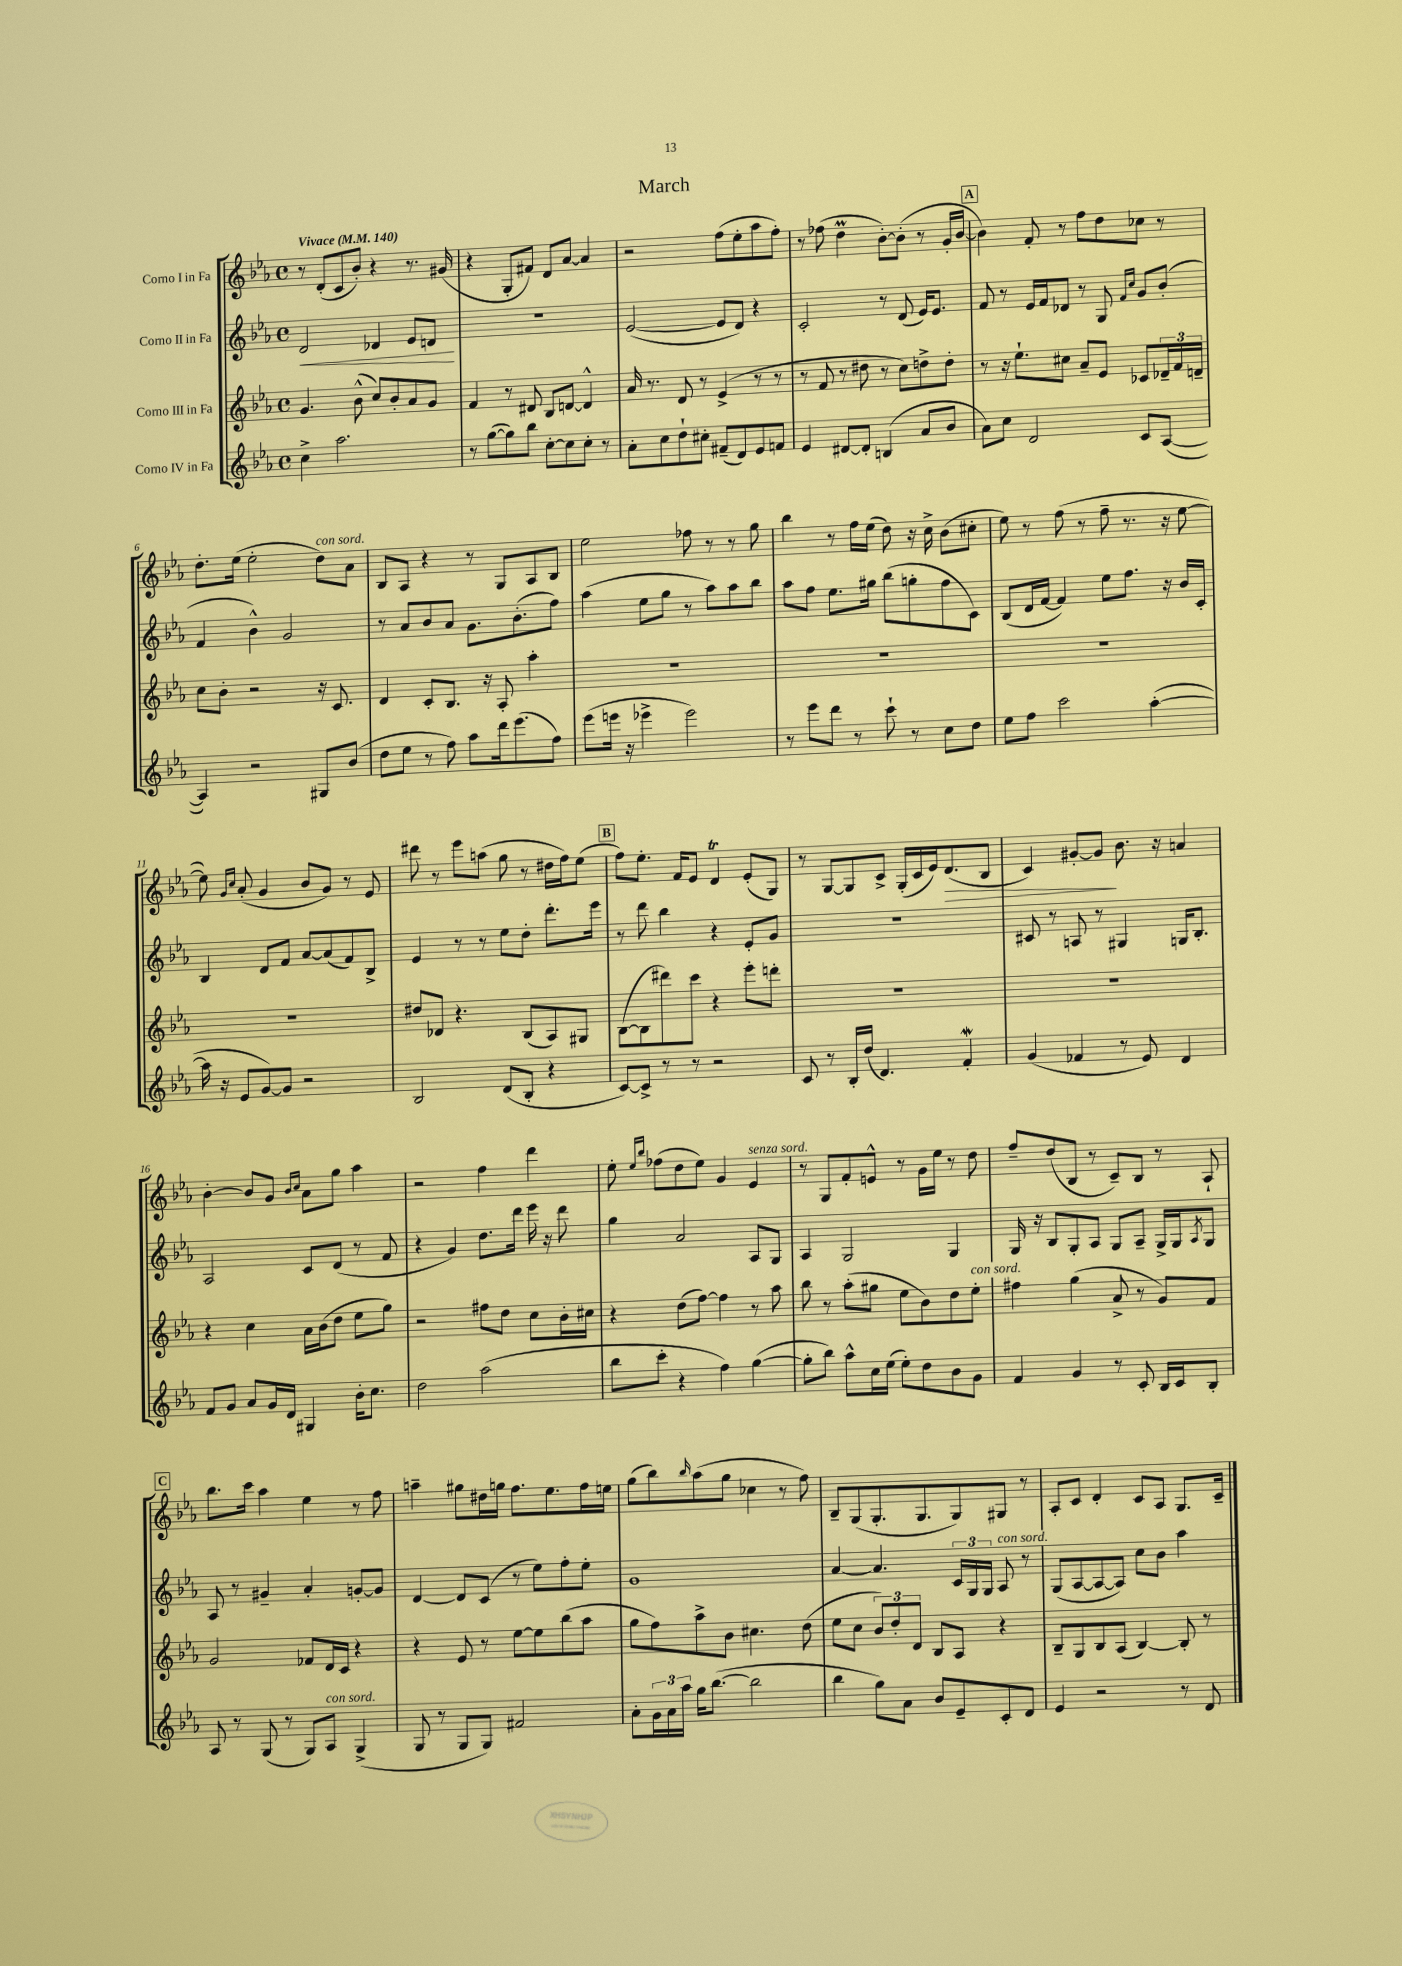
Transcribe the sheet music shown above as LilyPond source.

\header { title = "March" }
<<
\new StaffGroup <<
\new Staff = "s0" \with { instrumentName = "Corno I in Fa" } {
    \clef treble \key ees \major \defaultTimeSignature \time 4/4 \tempo "Vivace" 4 = 140
    r8 d'8-.( c'8 bes'8-.) r4 r8. gis'16( |
    r4 g8-. fis'8) d'8 aes'8~ aes'4 |
    r2 f''8( ees''8-. aes''8 f''8-.) |
    r8 fes''8( d''4\prall bes'8~-.) bes'8-.( r8 g'16-. bes'16~ |
    \mark \markup { \box "A" } bes'4) f'8-. r8 f''8 d''8 ces''8 r8 |
    d''8.-. ees''16( ees''2-. d''8^\markup { \italic "con sord." }) aes'8 |
    bes8 aes8 r4 r8 g8 aes8 bes8 |
    ees''2 fes''8 r8 r8 g''8 |
    bes''4 r8 f''16 ees''16( d''8) r16 c''16-> bes'8( cis''8-. |
    ees''8) r8 f''8( r8 f''8-- r8. r16 ees''8~ |
    ees''8) \grace { g'16 c''16 } aes'8-.( g'4 bes'8 g'8) r8 ees'8 |
    dis'''8 r8 ees'''8 a''8( g''8 r8 dis''16 f''16) ees''8( |
    \mark \markup { \box "B" } f''8) ees''8.-. f'16 ees'8 d'4\trill ees'8-.( g8) |
    r8 g8~ g8 c'8-> g16-.( c'16 ees'16) d'8.\>( bes8 |
    c'4) gis'8~-. gis'8\! bes'8. r16 a'4 |
    bes'4~-. bes'8 g'8 \grace { bes'16 c''16 } aes'8 g''8 aes''4 |
    r2 f''4 d'''4 |
    ees''8-. \grace { ees''16 bes''16 } fes''8( d''8 ees''8) g'4 ees'4^\markup { \italic "senza sord." } |
    r8 g8 f'8-. e'8-^ r8 g'16 ees''16 r8 d''8 |
    f''8-- d''8( bes8 r8 c'8--) bes8 r8 aes8-! |
    \mark \markup { \box "C" } bes''8. c'''16 aes''4 ees''4 r8 f''8 |
    a''4-- gis''8 dis''16 g''16 f''8. ees''8. f''16 e''16 |
    g''8( bes''8) \grace { bes''16 } aes''8( g''8 ces''4 r8 f''8) |
    bes8-- g8( g8.-. g8. g8) gis8 r8 |
    aes8-. c'8 d'4-. c'8 aes8 g8. c'16-- \bar "|." |
}
\new Staff = "s1" \with { instrumentName = "Corno II in Fa" } {
    \clef treble \key ees \major \defaultTimeSignature \time 4/4
    d'2\< des'4 ees'8 d'8\! |
    R1 |
    ees'2~( ees'8 d'8) r4 |
    c'2-. r8 d'8( ees'16) ees'8. |
    \mark \markup { \box "A" } f'8 r8 ees'16 f'16 des'8 r8 g8 \grace { f'16 c''16 } g'8 bes'8-.( |
    f'4 bes'4-^) g'2 |
    r8 aes'8 bes'8 aes'8 g'8. bes'8.-.( f''8) |
    aes''4( ees''8 g''8 r8 aes''8) aes''8 bes''8 |
    aes''8 f''8 ees''8. gis''16 bes''8( g''8-. f''8 c'8) |
    bes8( d'16 f'16~ f'4) ees''8 f''8. r16 bes'16 c'16-. |
    bes4 d'8 f'8 aes'8~ aes'8( f'8) bes8-> |
    ees'4 r8 r8 ees''8 d''8-. d'''8.-. ees'''16 |
    \mark \markup { \box "B" } r8 d'''8 bes''4 r4 ees'8-. g'8 |
    r1 |
    cis'8 r8 a8 r8 gis4 g16 bes8.-. |
    aes2 c'8 d'8( r8 f'8 |
    r4 g'4) d''8. d'''16 ees'''16 r16 d'''8 |
    g''4 aes'2 aes8 g8 |
    aes4 g2 g4 |
    g16 r16 bes8 g8-. aes8 g8 aes8-- g16-> g16 \acciaccatura { aes8 } g8 |
    \mark \markup { \box "C" } aes8 r8 gis'4-- aes'4-. g'8~-. g'8 |
    d'4~ d'8 c'8( r8 ees''8) f''8-. ees''8-. |
    g'1 |
    aes'4~ aes'4. \tuplet 3/2 { c'16 g16 g16 } aes8^\markup { \italic "con sord." } r8 |
    g8( aes8~ aes8~ aes8) c''8 bes'8 aes''4 \bar "|." |
}
\new Staff = "s2" \with { instrumentName = "Corno III in Fa" } {
    \clef treble \key ees \major \defaultTimeSignature \time 4/4
    g'4. bes'8-^( c''8) bes'8-. aes'8 g'8 |
    f'4 r8 dis'8 bes8 d'8~ d'4-^ |
    aes'16 r8. d'8 r8 ees'4->( r8 r8 |
    r8 f'8 r8 dis''8 r8 c''8) d''8-> d''8-. |
    \mark \markup { \box "A" } r8 r16 ees''8.-! cis''8 aes'8-- ees'8 ces'8 \tuplet 3/2 { des'16-- f'16 d'16-- } |
    c''8 bes'8-. r2 r16 c'8. |
    d'4 c'8-. bes8. r16 aes8-. aes''4-. |
    R1 |
    R1 |
    R1 |
    R1 |
    dis''8 des'8 r4. bes8( aes8) gis8 |
    \mark \markup { \box "B" } bes8~( bes8 dis'''8) c'''8 r4 ees'''8-. d'''8-. |
    R1 |
    R1 |
    r4 c''4 aes'16 bes'16( d''8 ees''8 g''8) |
    r2 fis''8 d''8 c''8 bes'16-. cis''16 |
    r4 d''8( f''8~) f''4 r8 aes''8 |
    bes''8 r8 aes''8-.( gis''8 ees''8 bes'8) d''8 ees''8-.^\markup { \italic "con sord." } |
    fis''4 g''4( aes'8-> r8 g'8) f'8 |
    \mark \markup { \box "C" } g'2 fes'8 d'16 c'16 r4 |
    r4 ees'8 r8 ees''8~ ees''8 bes''8( aes''8 |
    g''8 f''8) aes''8-> bes'8 cis''4. d''8( |
    ees''8 c''8 \tuplet 3/2 { bes'8) d''8-. d'8 } bes8 aes8 r4 |
    bes8-- g8 bes8 aes8( bes4~) bes8-. r8 \bar "|." |
}
\new Staff = "s3" \with { instrumentName = "Corno IV in Fa" } {
    \clef treble \key ees \major \defaultTimeSignature \time 4/4
    c''4-> aes''2. |
    r8 g''8~( g''8) bes''8 c''8~-. c''8 c''8-. r8 |
    aes'8-. c''8 d''8-! cis''8-. fis'8--( d'8) ees'8 f'8 |
    ees'4 dis'8~ dis'8-. b4( aes'8 bes'8 |
    \mark \markup { \box "A" } aes'8) c''8 d'2 c'8 aes8~( |
    aes4) r2 gis8 bes'8( |
    d''8 ees''8 r8 f''8) aes''8 d'''16 ees'''8.( f''8) |
    ees'''8( e'''16 r16 ees'''4-> ees'''2) |
    r8 ees'''8 d'''8 r8 c'''8-! r8 c''8 d''8 |
    ees''8 f''8 c'''2 aes''4~-.( |
    aes''16 r16 ees'8 g'8~) g'8 r2 |
    bes2 d'8( bes8-. r4 |
    \mark \markup { \box "B" } c'8~) c'8-> r8 r8 r2 |
    c'8 r8 bes16-. d''16( d'4.) f'4-.\mordent |
    g'4( fes'4 r8 ees'8) d'4 |
    f'8 g'8 aes'8 g'16 d'16 gis4 bes'16-. c''8. |
    d''2 aes''2( |
    bes''8 c'''8-. r4 f''4) g''4~( |
    g''8-. bes''8) aes''8-^ c''16 ees''16( ees''8-.) d''8 bes'8 g'8 |
    f'4 g'4 r8 c'8-. bes16 c'16 bes8-. |
    \mark \markup { \box "C" } aes8 r8 g8( r8 g8) aes8^\markup { \italic "con sord." } g4->( |
    g8 r8 g8 g8) fis'2 |
    aes'8-. \tuplet 3/2 { g'16 aes'16 aes''16 } g''16 bes''8.~( bes''2 |
    bes''4 g''8) aes'8 bes'8 ees'8-- c'8-. d'8 |
    ees'4 r2 r8 d'8 \bar "|." |
}
>>
>>
